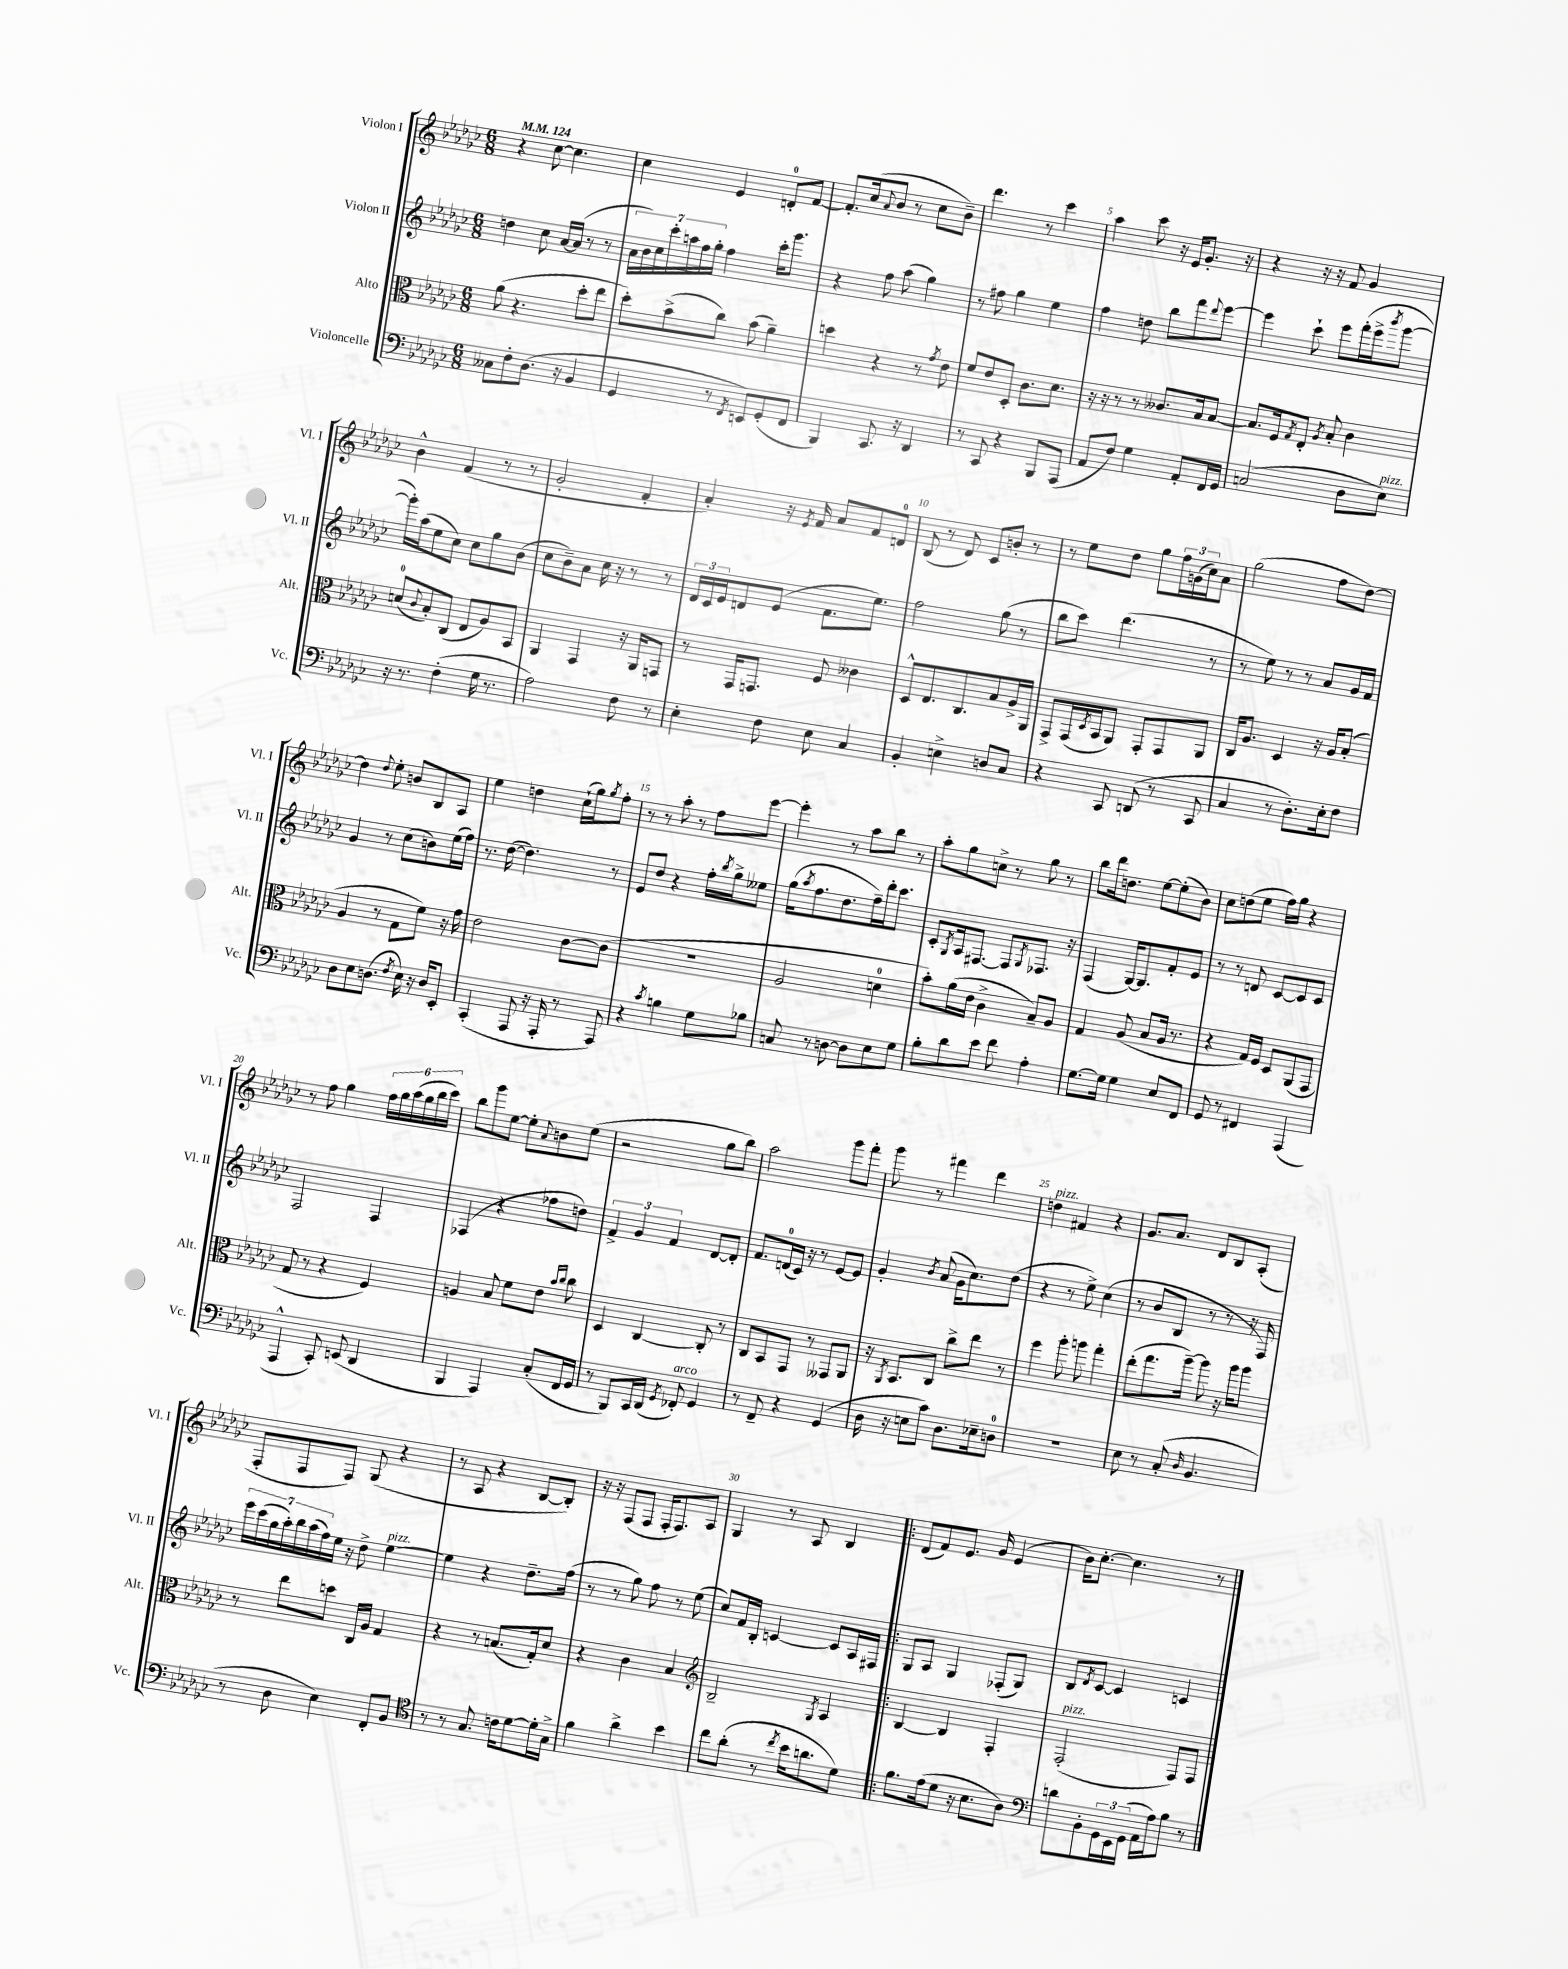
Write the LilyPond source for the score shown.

<<
\new StaffGroup <<
\new Staff = "s0" \with { instrumentName = "Violon I" shortInstrumentName = "Vl. I" } {
    \clef treble \key ges \major \numericTimeSignature \time 6/8 \tempo 4 = 124
    r4 ces''8~ ces''4. |
    ces''4 ees'4 d'8-0-. f'8~ |
    f'8.-. ces''16( \appoggiatura { aes'8 } bes'8 r8 ces''8 bes'8--) |
    des'''4. r8 ces'''4 |
    aes''4 ces'''8 r16 ees'16 ges'8.-. r16 |
    r4 r16 r16 f'8 ges'4 |
    bes'4-^ f'4( r8 r8 |
    ges'2-. f'4-. |
    aes'4-.) r16 \acciaccatura { ees'8 } f'16 aes'8 f'8 d'8-0 |
    bes8( r8 des'8) ces'8 b'8-. r8 |
    r8 ees''8 des''8 ges''8 \tuplet 3/2 { f''16 g'16( ces''16) } aes'8 |
    ges''2( f''8 des''8~) |
    des''4 \appoggiatura { des''8 } ees''8-. b'8 bes8 aes8 |
    ees''4 d''4 ces''16-!( ges''16) \acciaccatura { ges''8 } f''8-. |
    r8 r8 aes''8-. r8 f''8 ees'''8~ |
    ees'''4-. r8 aes''8 bes''8 r8 |
    aes''8-. ges''8 c''8-> r8 ges''8 r8 |
    bes''8 des'''16 d''8. ees''8~ ees''8-.( bes'8) |
    ces''8 d''8( ees''8 f''16) ges''16 r4 |
    r8 f''8 ges''4 \tuplet 6/4 { f''16 ges''16 aes''16( ges''16 bes''16 ces'''16) } |
    bes''8 ges'''8 ees''8~ ees''8-. \appoggiatura { aes'8 } b'8 ees''8( |
    r2 ges''8 bes''8) |
    aes''2 ges'''8 f'''8-. |
    ges'''8 r8 fis'''4 des'''4 |
    d''4^\markup { \italic "pizz." } fis'4 r4 |
    ges'8. aes'8. des'8 bes8 aes8-.( |
    f8-. f8 f8) ges8( r4 |
    r8 aes8 r4 bes8~ bes8-.) |
    r16 r16 f8( f8 f16-. f8.) aes8 |
    ges4 r8 aes8 bes4 |
    \bar ".|:" des'8( f'8) ees'8. ges'16 ees'4( |
    bes'16) ces''8.~-. ces''4. r8 \bar "|." |
}
\new Staff = "s1" \with { instrumentName = "Violon II" shortInstrumentName = "Vl. II" } {
    \clef treble \key ges \major \numericTimeSignature \time 6/8
    d''4 ces''8 aes'16~ aes'16( r8 r8 |
    \tuplet 7/4 { aes'16 bes'16) ces''16 ces'''16-. a''16 f''16 ges''16-. } f''4 ces'''16-. ges'''8. |
    r4 f''8 aes''8( ges''4) |
    r8 fis''8 ges''4 ees''4 |
    f''4 d''8 bes''8 f'''8 \appoggiatura { des'''8 } ees'''8~ |
    ees'''4 ces'''8-! ees'''8 f'''16-.( ees'''16-> \acciaccatura { bes'''8 } ges'''8~ |
    ges'''16-.) aes''16( ees''8 ces''8) ces''8 ges''8 bes'8( |
    ces''8 bes'8--) aes'8 ces''16 r16 r8 r8 |
    \tuplet 3/2 { des'16 ces'16 ees'16 } d'8 ees'8( f'8. ees''8.) |
    f''2 ges''8( r8 |
    bes''8 ces'''8) des'''4.( r8 |
    r8 ees''8) r8 r8 aes'8 ges'16 f'16 |
    ges'4 r8 ces''8( b'8) ees''16( f''16) |
    r8. des''16~( des''4.) r8 |
    ees'8 des''8 r4 f''16-. \acciaccatura { bes''8 } ges''16-> eeses''8 |
    ges''16( \acciaccatura { aes''8 } f''8. des''8. f''16--) des'''16-. ces'''8. |
    ces'8-. \acciaccatura { ges8 } aes16 fis8.~ fis8 \acciaccatura { ges8 } fes8. r16 |
    f4( ges16~) ges8. f'8-. ees'8 |
    r8 r8 d'8 ces'8~ ces'8 ces'8 |
    f2 f4 |
    fes4( r4 fes''8 d''8) |
    \tuplet 3/2 { f'4-> ges'4 f'4 } des'8~ des'8-. |
    f'8. d'16-0( ces'16) r16 r8 ees'8~ ees'8 |
    ges'4-. \acciaccatura { bes'8 } aes'8( ges'16 ces''8.) des''8( |
    r4 r8 ees''8->) ces''4( |
    r8 bes'8 bes8 r8 r8 r16 f16) |
    \tuplet 7/4 { ees'''16 ces'''16( ges''16 aes''16-.) bes''16 aes''16( f''16) } ees''16 r16 des''8-> ees''4~^\markup { \italic "pizz." } |
    ees''4 r4 des''8.-- f''16( |
    r8 r8 ges''8) f''8 r8 ees''8( |
    ces''8) f'16 bes16-. c'4~ c'8 aes16 fis16 |
    \bar ".|:" ges8 aes8 ges4 fes8-.( ges8) |
    bes8 \acciaccatura { des'8 } ces'8~ ces'4 c'4 \bar "|." |
}
\new Staff = "s2" \with { instrumentName = "Alto" shortInstrumentName = "Alt." } {
    \clef alto \key ges \major \numericTimeSignature \time 6/8
    aes'8( r4. des''8-. ees''8 |
    des''8-.) bes'8->( ces''8) bes'8( aes'4--) |
    d''4 r4 r8 \acciaccatura { ges'8 } ees'8 |
    f'8 ees'8 des8-. ces'8. des'8. |
    r16 r16 r8 r8 ceses'8. bes16 bes8~ |
    bes8. f16 \acciaccatura { ges8 } ees8-. \acciaccatura { aes8 } bes8-. ces'4 |
    d'8-0( \appoggiatura { ces'8 } bes8-.) ces8( ees8 aes8) bes,8 |
    aes,4 ges,4 r16 aes,16 g,8 |
    r8 ges,16 g,8. f8 ceses'4 |
    des8-^ ees8. ces8. bes8 aes16-> aes,16 |
    ges,8-> ges,16( \acciaccatura { des8 } bes,16 aes,8) ges,8-. ges,8 aes,8 |
    ces16 aes8. des4 r16 aes16 bes8-.( |
    aes4 r8 ges8 f'8) r16 ges'16 |
    ees'2 ces'8~ ces'8( |
    R2. |
    aes2 d'4-0 |
    bes'8-.) aes'16( ees'16 ces'4-> bes8--) aes8 |
    ges4 aes8( bes8 aes16 r8. |
    r4 ges16) f16 des8 aes,8( ges,8 |
    ges8 r8 r4 f4) |
    a4 bes8 f'8 ees'8 \grace { bes'16 ces''16 } ces''8 |
    des4 ces4~ ces8-. r8 |
    ces8 bes,8 ges,8 r8 geses,8 aes,8 |
    r16 \acciaccatura { aes,8 } bes,8. ces8 ces''8-> ees''8 r8 |
    f''4 aes''8-. a''8 ges''4-. |
    ees''8-.( ges''8. aes''16~--) aes''8 r16 aes''16 aes''8 |
    r8 ees''8 d''8 ces16 aes16 ges4 |
    r4 r8 b8.( ges16-.) des'8 |
    r4 ces'4 bes4 |
    \clef treble bes2-- \acciaccatura { ges8 } aes4 |
    \bar ".|:" bes4~ bes4 f4-. |
    f2-.^\markup { \italic "pizz." }( f8) f8 \bar "|." |
}
\new Staff = "s3" \with { instrumentName = "Violoncelle" shortInstrumentName = "Vc." } {
    \clef bass \key ges \major \numericTimeSignature \time 6/8
    ceses8 f8-. des8.( r16 bes,4 |
    ges,4 r8 \acciaccatura { f,8 } e,8) ges,8-.( f,8 |
    bes,,4) ces,8. r16 des,4 |
    r8 ces,8 r4 bes,,8 aes,,8( |
    aes,8 f8) ges4 aes,8-. f,16 ges,16 |
    c2( des8 ees8^\markup { \italic "pizz." }) |
    r16 r8. f4-.( ges16 r8. |
    aes2) f8 r8 |
    ees4-. f8 ees8 ces4 |
    bes,4-. e4-> d8 ces8 |
    r4 ces,8 d,8( r8 ces,8 |
    ces4 r8 des8.-.) ees16-. f8 |
    des8 ees8 d8.( \acciaccatura { f8 } ees16) r16 d16 ees,8-. |
    ces,4-.( aes,,8 r16 aes,,16-. r8 aes,,8) |
    r4 \acciaccatura { ces'8 } b4 ges8 bes8 |
    c8 r8 d8~ d8 ees8 ges8 |
    bes8-. des'8 ees'8 f'8 aes4-. |
    ges8.~ ges16 ges4 ees8 f,8 |
    ges,8 r8 fis,4 aes,,4( |
    aes,,4-^ ces,8-.) e,8( des,4 |
    bes,,4 aes,,4) ces8-.( f,16 ges,16 |
    r8 bes,,8) ces,16 des,16( \acciaccatura { ges,8 } fes,8-.^\markup { \italic "arco" }) ges,4 |
    r8 f,8-- r4 ges,4( |
    des16 r16 e8 ces'8) des8. ees16-- d8-0 |
    R2. |
    ees8 r8 ces8-.( \grace { des16 } bes,4. |
    r8 des8 ees4) f,8-. bes,8 |
    \clef tenor r8 r8 ges8. c'16 des'8~ des'16-. ges16-> |
    f'4 aes'4-> bes'4 |
    ces''8 aes'8-.( r8 \acciaccatura { ces''8 } bes'16 a'8. des'8) |
    \bar ".|:" f'8. ees'16( des'8 r16 bes8. aes8) |
    \clef bass d'8 bes,8-. \tuplet 3/2 { ges,16 ees,16 ges,16( } aes,16 aes16) bes8 r8 \bar "|." |
}
>>
>>
\layout { \context { \Score \override BarNumber.break-visibility = ##(#f #t #t) barNumberVisibility = #(every-nth-bar-number-visible 5) } }
